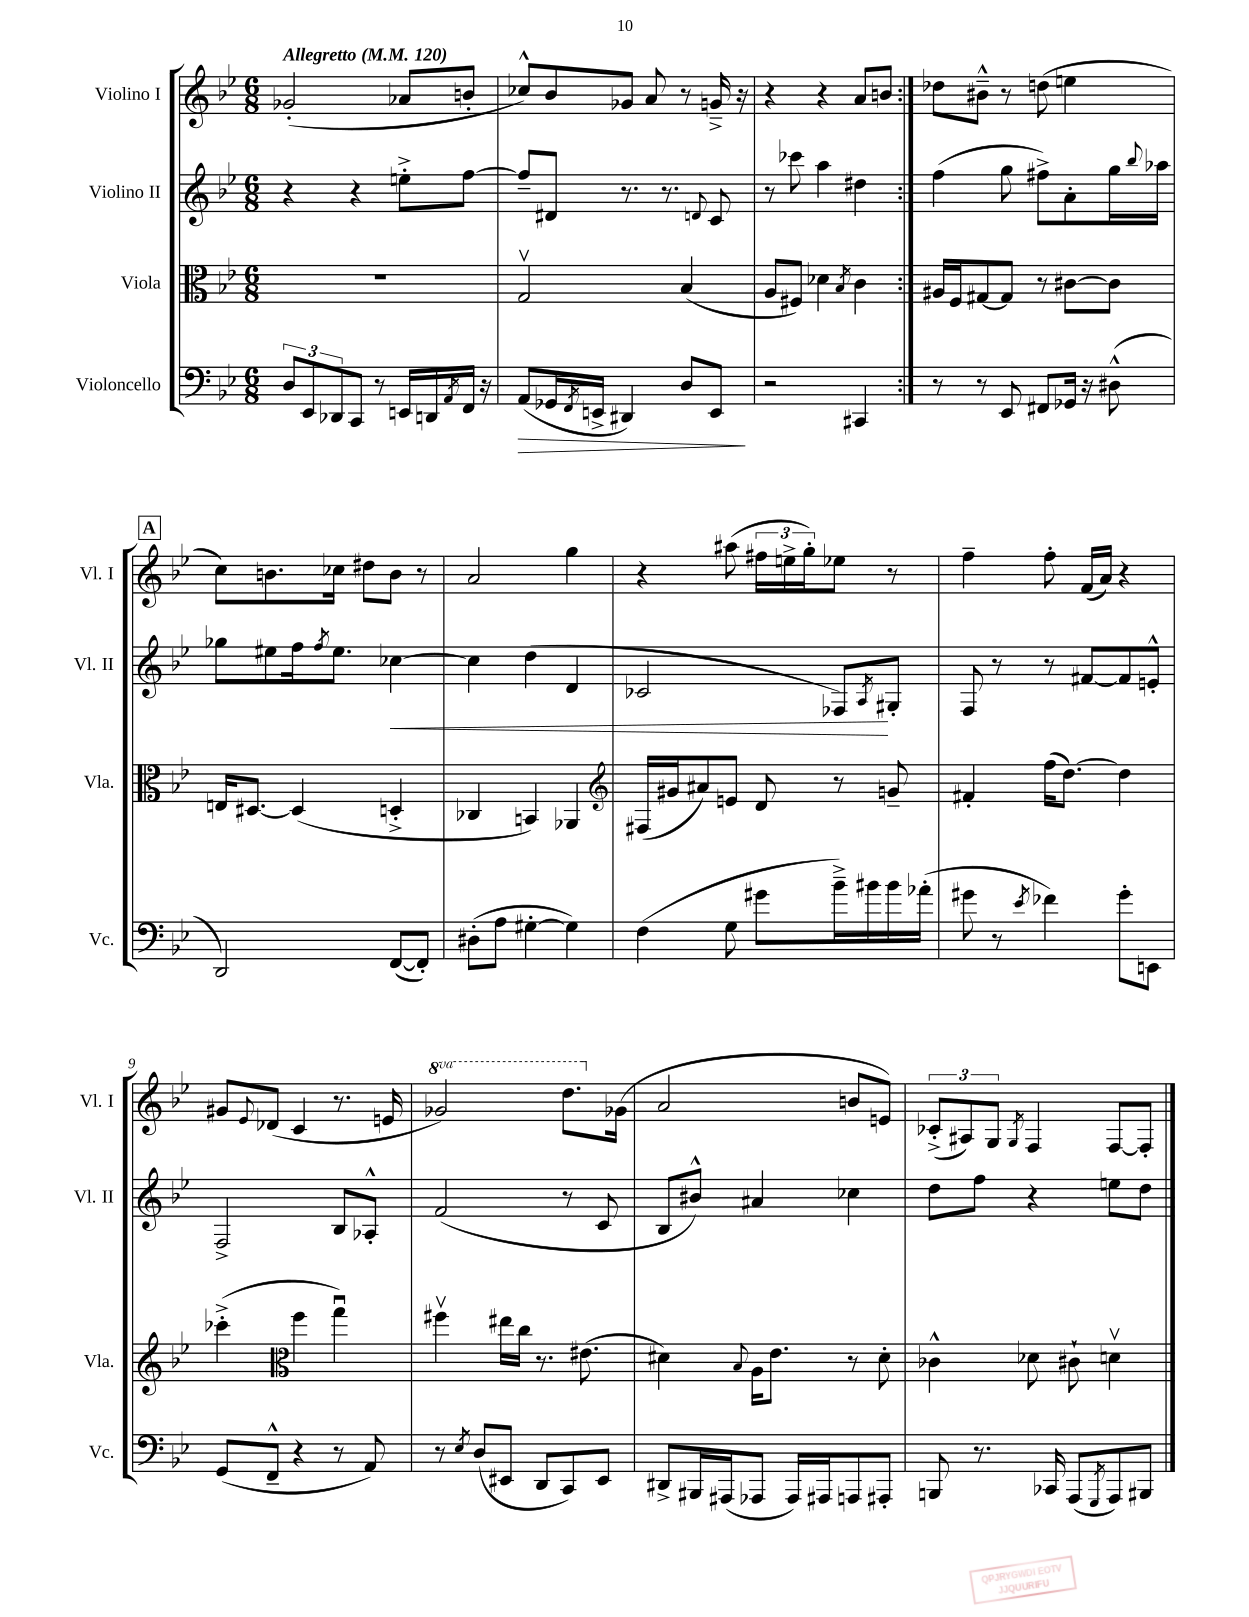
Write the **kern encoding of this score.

**kern	**dynam	**kern	**kern	**dynam	**kern
*part4	*part4	*part3	*part2	*part2	*part1
*staff4	*staff4	*staff3	*staff2	*staff2	*staff1
*I"Violoncello	*	*I"Viola	*I"Violino II	*	*I"Violino I
*I'Vc.	*	*I'Vla.	*I'Vl. II	*	*I'Vl. I
*clefF4	*	*clefC3	*clefG2	*	*clefG2
*k[b-e-]	*	*k[b-e-]	*k[b-e-]	*	*k[b-e-]
*M6/8	*	*M6/8	*M6/8	*	*M6/8
*MM120	*	*MM120	*MM120	*	*MM120
=1	=1	=1	=1	=1	=1
!	!	!	!	!	!LO:TX:a:B:t=Allegretto
12D/L	.	2.r	4r	.	(2g-X'/
12EE-/	.	.	.	.	.
12DD-X/	.	.	.	.	.
8CC/J	.	.	4r	.	.
8r	.	.	.	.	.
16EEn/LL	.	.	8een'^\L	.	8a-X/L
16DDn/	.	.	.	.	.
8qAA/	.	.	.	.	.
16FF/JJ	.	.	[8ff\J	.	8bn'/J
16r	.	.	.	.	.
=2	=2	=2	=2	=2	=2
!	!LO:HP:b	!	!	!	!
(8AA/L	>	2Gv/	8ff~/L]	.	8cc-X^^/L)
16GG-X/L	.	.	8d#X/J	.	8b-/
8qFF/	.	.	.	.	.
16EEn^/JJ	.	.	.	.	.
4DD#X/)	.	.	8.r	.	8g-X/J
.	.	.	.	.	8a/
.	.	.	8.r	.	.
8D/L	.	(4B-/	.	.	8r
.	.	.	8qqdn/	.	.
8EE/J	.	.	8c/	.	16gn~^/
.	.	.	.	.	16r
.	]	.	.	.	.
=3	=3	=3	=3	=3	=3
2r	.	8A/L	8r	.	4r
.	.	8F#X/J)	8ccc-X\	.	.
.	.	4d-X\	4aa\	.	4r
.	.	8qB-/	.	.	.
4CC#X/	.	4c\	4dd#X\	.	8a/L
.	.	.	.	.	8bn/J
=4:|!	=4:|!	=4:|!	=4:|!	=4:|!	=4:|!
8r	.	16A#X/LL	(4ff\	.	8dd-X\L
.	.	16F/J	.	.	.
8r	.	[8G#X/	.	.	8b#X~^^\J
8EE-/	.	8G#/J]	8gg\	.	8r
8FF#X/L	.	8r	8ff#X^\L)	.	(8ddn\
16GG-X/Jk	.	[8c#X\L	8a'\	.	4een\
16r	.	.	.	.	.
(8D#X^^\	.	8c#\J]	16gg\L	.	.
.	.	.	8qqbb-/	.	.
.	.	.	16aa-X\JJ	.	.
!!LO:LB:g=z
!!LO:REH:place=s1:t=A
=5	=5	=5	=5	=5	=5
2DD/)	.	16En/KL	8gg-X\L	.	8cc\L)
.	.	[8.D#X/J	.	.	.
.	.	.	8ee#X\	.	8.bn\
.	.	(4D#/]	16ff\k	.	.
.	.	.	8qff/	.	.
.	.	.	8.ee#\J	.	16cc-X\Jk
.	.	.	.	.	8dd#X\L
!	!	!	!	!LO:HP:b	!
([8FF/L	.	4Dn'^/	[4cc-X\	<	8b\J
8FF'/J])	.	.	.	.	8r
=6	=6	=6	=6	=6	=6
(8D#X'\L	.	4C-X/	4cc-\]	.	2a/
8A\J	.	.	.	.	.
[4G#X'\	.	4BBn/)	(4dd\	.	.
4G#\])	.	4AA-X/	4d/	.	4gg\
=7	=7	=7	=7	=7	=7
*	*	*clefG2	*	*	*
(4F\	.	(16F#X/LL	2c-X/	.	4r
.	.	16g#X/J	.	.	.
.	.	8a#X/)	.	.	.
8G\	.	8en/J	.	.	(8aa#X\
8g#X\L	.	8d/	.	.	24ff#X\LL
.	.	.	.	.	24een^\
.	.	.	.	.	24gg'\J)
16b-~^\L)	.	8r	8F-X/L)	.	8ee-X\J
16b#X\	.	.	.	.	.
.	.	.	8qA/	.	.
16b#\	.	8gn~/	8G#X'/J	[	8r
(16a-X'\JJ	.	.	.	.	.
=8	=8	=8	=8	=8	=8
8g#X\	.	4f#X'/	8F/	.	4ff~\
8r	.	.	8r	.	.
8qe-/	.	.	.	.	.
4f-X\)	.	(16ff\KL	8r	.	8ff'\
.	.	[8.dd\J)	.	.	.
.	.	.	[8f#X/L	.	(16f/LL
.	.	.	.	.	16a/JJ)
8g#'\L	.	4dd\]	8f#/]	.	4r
8EEn\J	.	.	8en'^^/J	.	.
!!LO:LB:g=z
=9	=9	=9	=9	=9	=9
(8GG/L	.	(4ccc-X'^\	2F^/	.	8g#X/L
.	.	.	.	.	8qqe-/
8FF~^^/J	.	.	.	.	(8d-X/J
*	*	*clefC3	*	*	*
4r	.	4ff\	.	.	4c/
8r	.	4ggu\)	8B-/L	.	8.r
8AA/)	.	.	8A-X'^^/J	.	.
.	.	.	.	.	16en/
=10	=10	=10	=10	=10	=10
*	*	*	*	*	*8va
8r	.	4ff#Xv\	(2f/	.	2gg-X/)
8qE-/	.	.	.	.	.
(8D/L	.	.	.	.	.
8EE#X/J	.	16ee#X\LL	.	.	.
.	.	16cc\JJ	.	.	.
8DD/L	.	8.r	.	.	.
8CC/)	.	.	8r	.	8.ddd\L
.	.	(8.e#X\	.	.	.
8EE#/J	.	.	8c/	.	.
*	*	*	*	*	*X8va
.	.	.	.	.	(16g-X\Jk
=11	=11	=11	=11	=11	=11
8DD#X^/L	.	4d#X\)	8B-/L	.	2a/
16BBB#X/L	.	.	8b#X^^/J)	.	.
(16AAA#X/J	.	.	.	.	.
.	.	8qqB-/	.	.	.
8AAA-X/J	.	16A\KL	4a#X/	.	.
.	.	8.e-\J	.	.	.
16AAA-/LL)	.	.	.	.	.
16AAA#X/J	.	.	.	.	.
8AAAn/	.	8r	4cc-X\	.	8bn/L
8AAA#X'/J	.	8d#'\	.	.	8en/J)
=12	=12	=12	=12	=12	=12
8BBBn/	.	4c-X^^\	8dd\L	.	(12c-X'^/L
.	.	.	.	.	12A#X/)
8.r	.	.	8ff\J	.	.
.	.	.	.	.	12G/J
.	.	.	.	.	8qG/
.	.	8d-X\	4r	.	4F/
16CC-X/	.	.	.	.	.
(8AAA/L	.	8c#X`\	.	.	.
8qGGG/	.	.	.	.	.
8AAA/)	.	4dnv\	8een\L	.	[8F/L
8BBB#X/J	.	.	8dd\J	.	8F'/J]
==	==	==	==	==	==
*-	*-	*-	*-	*-	*-
